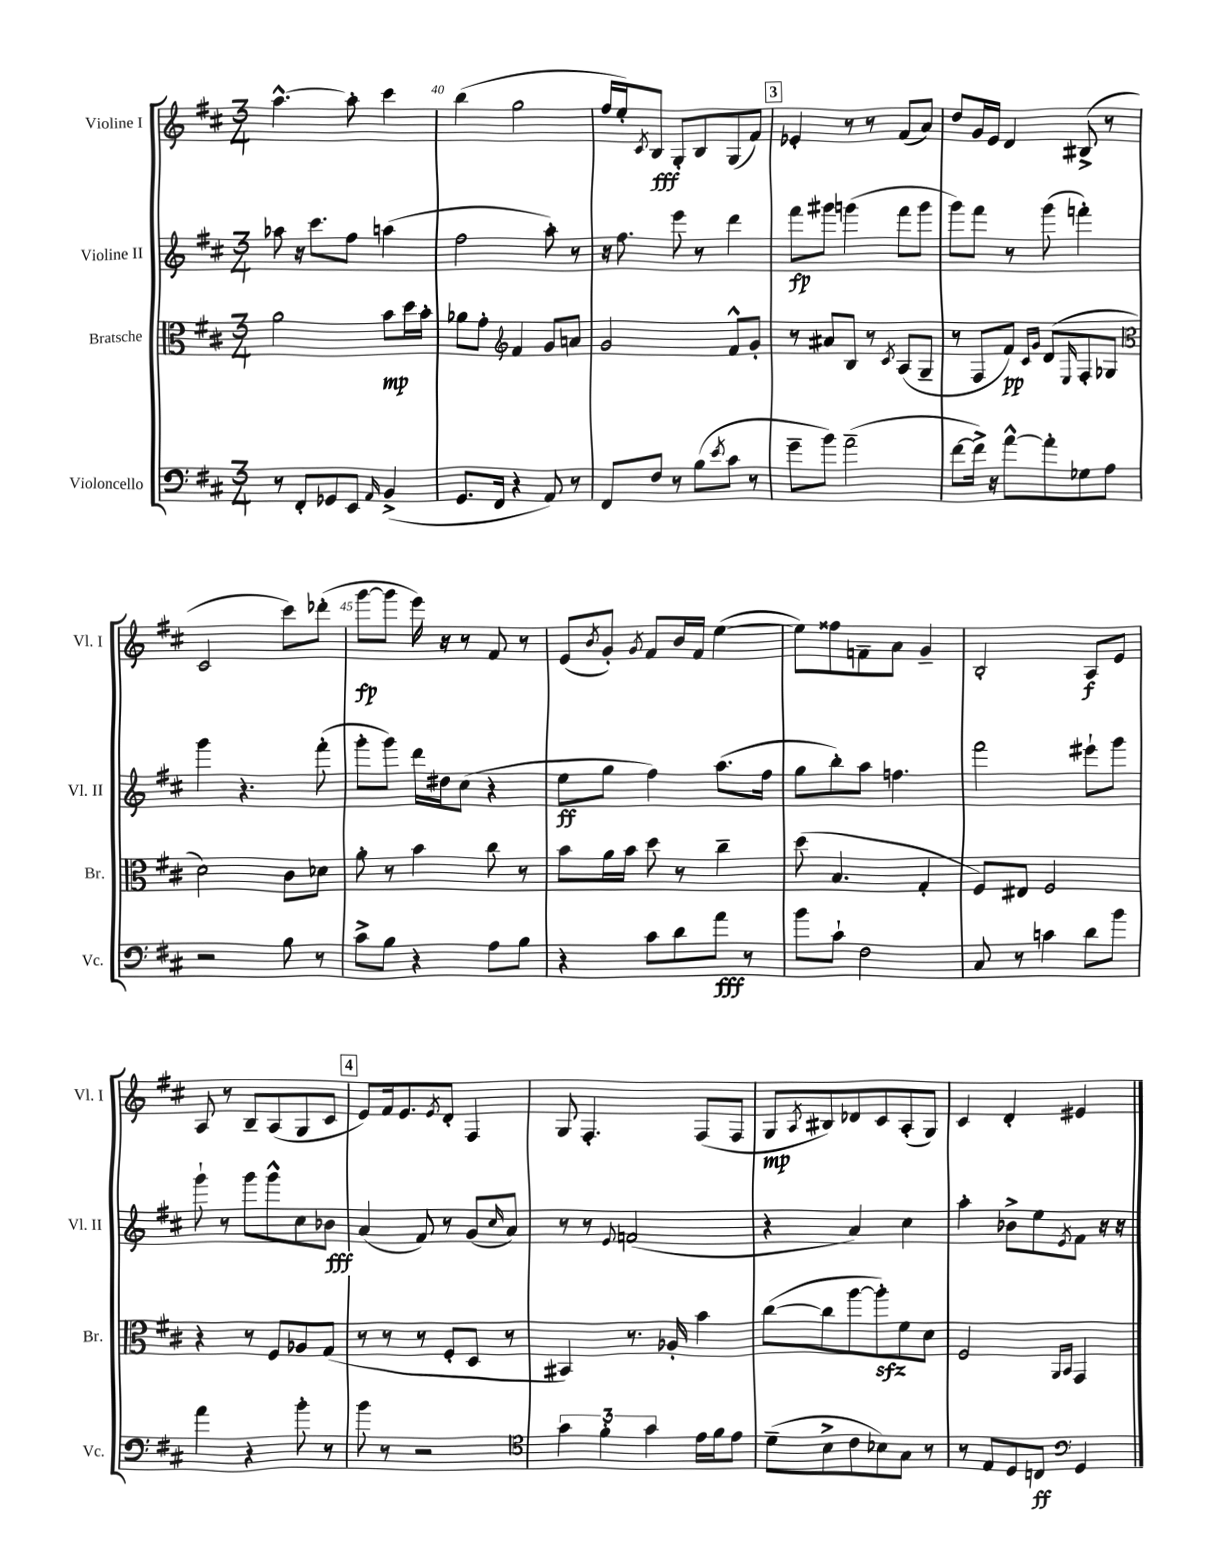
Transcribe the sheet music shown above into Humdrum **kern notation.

**kern	**kern	**kern	**kern
*staff4	*staff3	*staff2	*staff1
*clefF4	*clefC3	*clefG2	*clefG2
*k[f#c#]	*k[f#c#]	*k[f#c#]	*k[f#c#]
*M3/4	*M3/4	*M3/4	*M3/4
8r	2a	8aa-	[4.aa^^
8FF#'	.	16r	.
.	.	8.ccc#	.
8GG-	.	.	.
8EE	.	8ff#	8aa']
16qqAA	.	.	.
(4BB^	8b	(4aa	4ccc#
.	16dd	.	.
.	16b'	.	.
=	=	=	=
8.GG	8a-	2ff#	(4bb
.	8g'	.	.
16FF#	.	.	.
*	*clefG2	*	*
4r	4f#	.	2gg
8AA)	8g	8aa')	.
8r	8a	8r	.
=	=	=	=
8FF#	2g	16r	16ff#
.	.	8.ff#	16ee')
.	.	.	8qc#
8F#	.	.	8B
8r	.	8eee	8G'
(8B	.	8r	8B
8qe	.	.	.
8c#	8f#^^	4ddd	(8G
8r	8g'	.	8f#)
=	=	=	=
8g~	8r	8fff#	4e-'
8b)	8a#	8ggg#	.
(2a~	8B	(4ggg	8r
.	8r	.	8r
.	8qc#	.	.
.	(8A	8fff#	(8f#
.	8G~	8ggg	8a)
=	=	=	=
[8f#	8r	8ggg)	8dd
16f#^])	8F#	8fff#	16g
16r	.	.	16e
[8a^^	8f#)	8r	4d
.	16qqc#	.	.
.	16qqg	.	.
8a']	(8d	(8ggg	.
.	16qqE	.	.
8G-	8F#'	4fff')	(8B#^
8A	8G-	.	8r
=	=	=	=
*	*clefC3	*	*
2r	2d)	4ggg	2c#
.	.	4.r	.
8B	8c#	.	8ccc#)
8r	8d-	(8fff#'	(8ddd-'
=	=	=	=
8c#^	8a'	8ggg'	[8ggg
8B	8r	8ggg)	8ggg]
4r	4b	16ddd	16eee)
.	.	16dd#	16r
.	.	(8cc#	8r
8A	8cc#	4r	8f#
8B	8r	.	8r
=	=	=	=
4r	8b	8ee	(8e
.	.	.	8qb
.	16a	8gg	8g')
.	16b	.	.
.	.	.	8qg
8c#	8dd	4ff#)	8f#
8d	8r	.	16b
.	.	.	16f#
8a	4cc#~	(8.aa	([4ee
8r	.	.	.
.	.	16ff#	.
=	=	=	=
8b	(8dd	8gg	8ee])
8c#`	4.B	8bb')	8ff##
2F#	.	8aa	8f~
.	.	4.ff	8a
.	4G'	.	4g~
=	=	=	=
8C#	8F#)	2fff#	2B'
8r	8E#	.	.
4c	2F#	.	.
8d	.	8eee#`	8A
8b	.	8ggg	8e
=	=	=	=
4a	4r	8ggg`	8A
.	.	8r	8r
4r	8r	8ggg	8B~
.	8F#	8ggg^^	(8A
8b'	8A-	8cc#	8G
8r	(8G	8b-	8c#
=	=	=	=
8b	8r	(4a	8e)
8r	8r	.	16f#
.	.	.	8.e
2r	8r	8f#)	.
.	.	.	8qe
.	8F#'	8r	8d'
.	8D	(8g	4F#
.	.	16qqcc#	.
.	8r	8a)	.
=	=	=	=
*clefC4	*	*	*
6g	4BB#)	8r	8G
.	.	8r	4.F#'
6f#'	.	.	.
.	.	8qqe	.
.	8.r	(2f	.
6g	.	.	.
.	16A-'	.	.
16e	4b	.	(8F#
16f#	.	.	.
8e	.	.	8F#
=	=	=	=
(8d~	([8cc#	4r	8G
.	.	.	8qA
8B^	8cc#]	.	8B#)
8c#	[8aa	4a)	8d-
8B-)	8aa'])	.	8c#
8G	8f#	4cc#	(8A'
8r	8d	.	8G)
=	=	=	=
8r	2F#	4aa'	4c#
8E	.	.	.
8D	.	8b-^	4d'
8C	.	8ee	.
*clefF4	*	*	*
.	16qqAA	.	.
.	16qqBB	8qe	.
4GG	4GG	8f#	4e#
.	.	16r	.
.	.	16r	.
==	==	==	==
*-	*-	*-	*-
